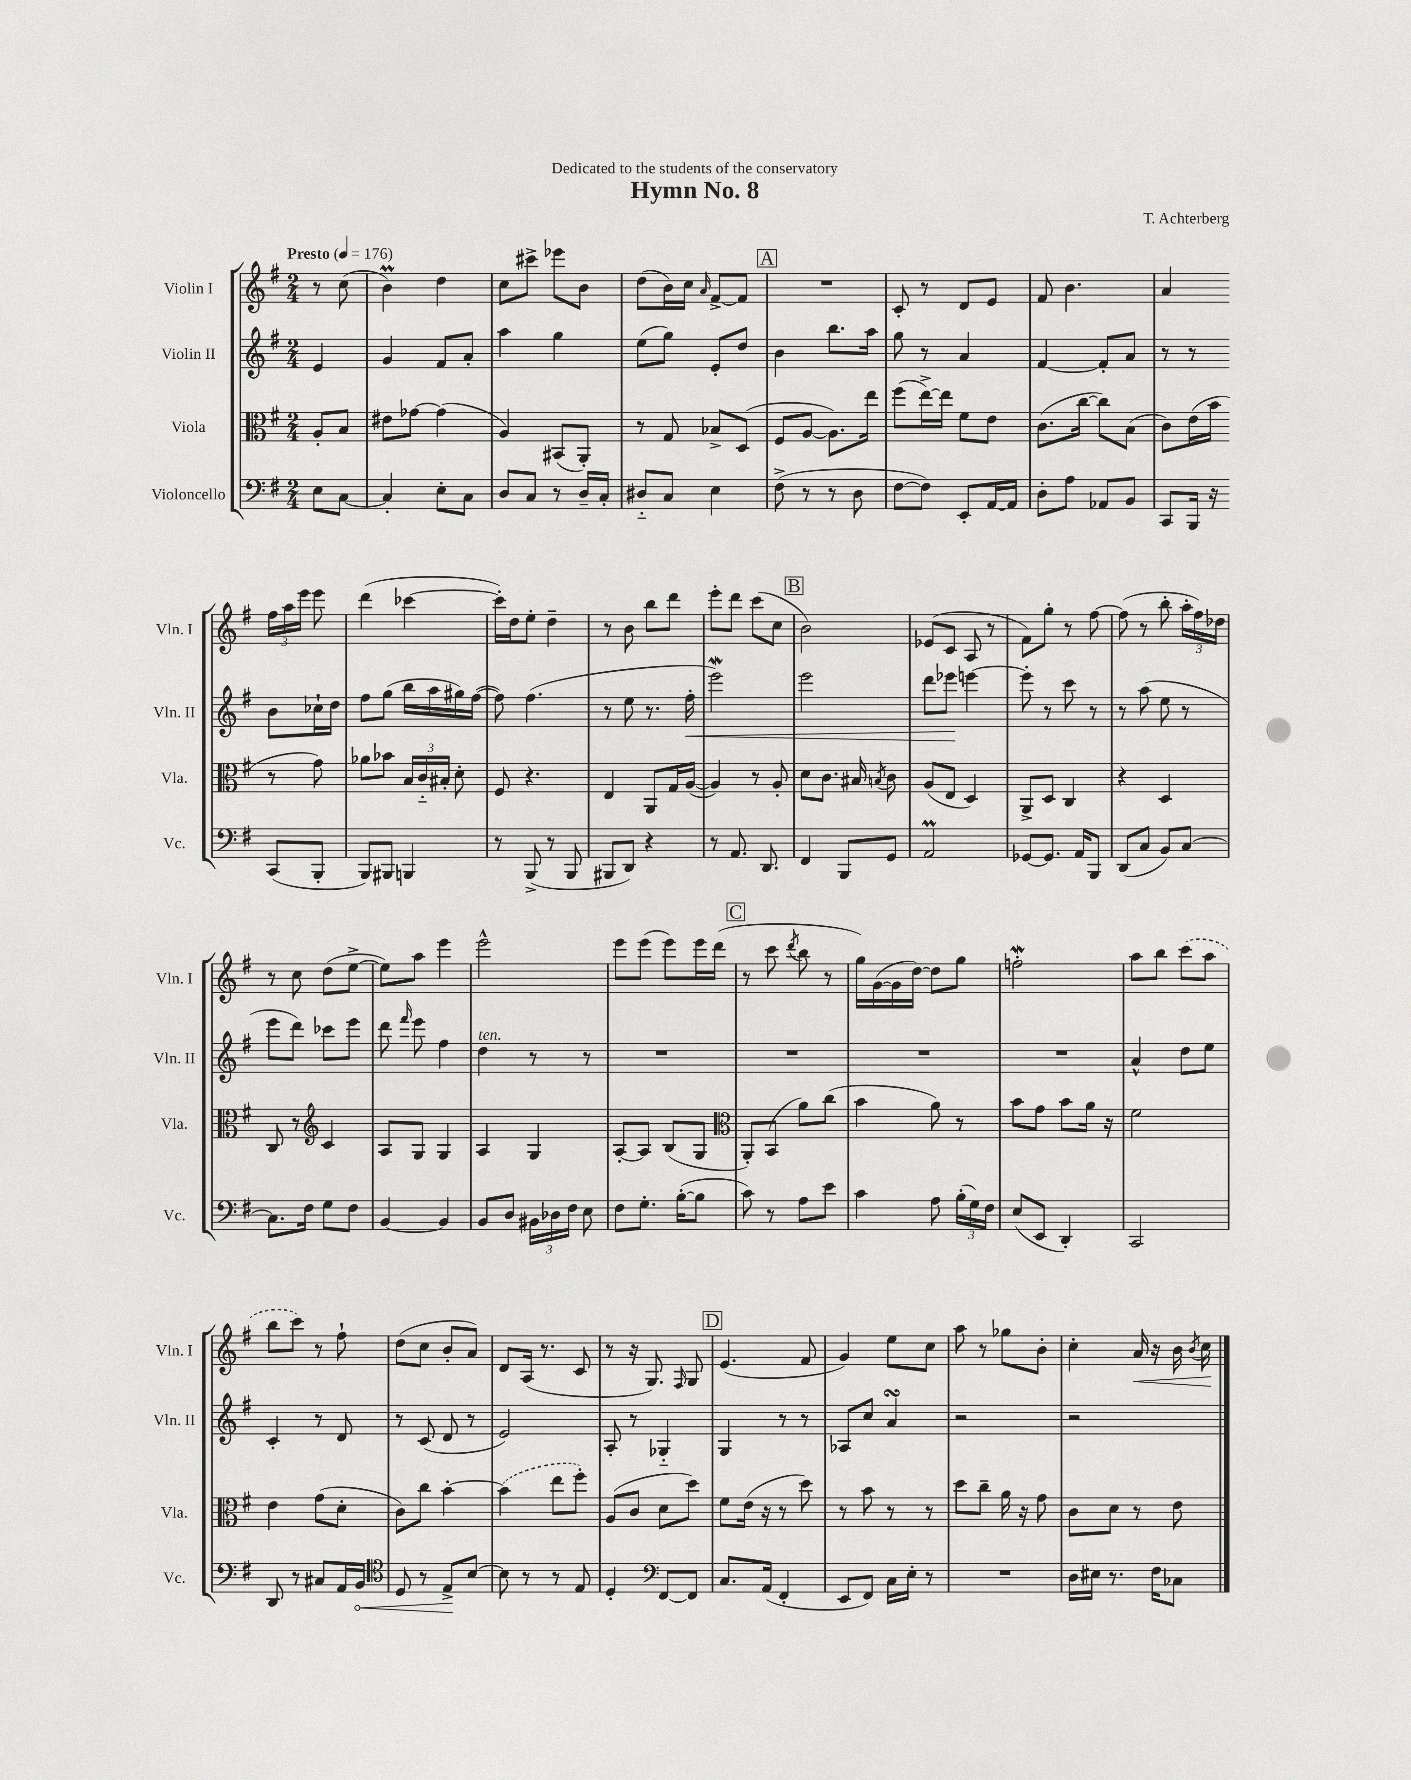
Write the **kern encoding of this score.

**kern	**kern	**kern	**kern
*staff4	*staff3	*staff2	*staff1
*clefF4	*clefC3	*clefG2	*clefG2
*k[f#]	*k[f#]	*k[f#]	*k[f#]
*M2/4	*M2/4	*M2/4	*M2/4
*MM176	*MM176	*MM176	*MM176
8E\L	8A'/L	4e/	8r
[8C\J	8B/J	.	(8cc\
=	=	=	=
4C'/]	8e#\L	4g/	4b\)
.	[8g-\J	.	.
8E'\L	(4g-\]	8f#/L	4dd\
8C\J	.	8a'/J	.
=	=	=	=
8D/L	4A/)	4aa\	8cc\L
8C/J	.	.	8ccc#^\J
8r	(8BB#/L	4gg\	8eee-\L
16D~/LL	8AA'/J)	.	8b\J
16C'/JJ	.	.	.
=	=	=	=
8D#'~/L	8r	(8ee\L	(8dd\L
8C/J	8G/	8gg\J)	16b\L)
.	.	.	16cc\JJ
.	.	.	16qqa/
4E\	8B-^/L	8e'/L	[8f#^/L
.	(8D/J	8dd/J	8f#/]J
=	=	=	=
(8F#^\	8F#/L	4b\	2r
8r	[8A/J	.	.
8r	8.A\]L)	8.bb\L	.
8D\	.	.	.
.	16ee\Jk	16aa\Jk	.
=	=	=	=
[8F#\L	(8ff#\L	8gg\	8c'/
8F#\]J)	[16ee^\L)	8r	8r
.	16ee\]JJ	.	.
8EE'/L	8f#\L	4a/	8d/L
[16AA/L	8e\J	.	8e/J
16AA/]JJ	.	.	.
=	=	=	=
8D'\L	(8.c\L	[4f#/	8f#/
8A\J	.	.	4.b\
.	[16cc\Jk	.	.
8AA-/L	8cc\]L)	8f#'/]L	.
8BB/J	(8B\J	8a/J	.
=	=	=	=
8CC/L	8c\L)	8r	4a/
16BBB/Jk	(16e\L	8r	.
16r	16b\JJ	.	.
(8CC/L	8r	8b\L	24ff#\LL
.	.	.	24aa\
.	.	.	24eee\JJ
8BBB'/J	8g\)	16cc-`\L	8eee\
.	.	16dd\JJ	.
=	=	=	=
8BBB/L)	8a-\L	8ff#\L	(4ddd\
8BBB#/J	8b-\J	(8gg\J	.
4BBB/	24B/LL	16bb\LL	[4ccc-\
.	24c'~/	.	.
.	.	16aa\	.
.	24B#'/JJ	.	.
.	8d'\	16gg#\)	.
.	.	([16ff#\JJ	.
=	=	=	=
8r	8F#/	8ff#\])	16ccc-'\]LL)
.	.	.	16dd\J
(8BBB^/	4.r	(4.ff#\	8ee'\J
8r	.	.	4dd~\
8BBB/	.	.	.
=	=	=	=
8BBB#/L	4E/	8r	8r
8DD/J)	.	8ee\	8b\
4r	8AA/L	8.r	8bb\L
.	16G/L	.	8ddd\J
.	([16A/JJ	16ff#'\	.
=	=	=	=
8r	4A/])	2eee\)	8eee'\L
8.AA/	.	.	8ddd\J
.	8r	.	(8ccc\L
8.DD/	.	.	.
.	8A'/	.	8cc\J
=	=	=	=
4FF#/	8d\L	2eee\	2b\)
.	8.c\J	.	.
8BBB/L	.	.	.
.	16B#/	.	.
.	8qB/	.	.
8GG/J	8c\	.	.
=	=	=	=
2AA/	(8A/L	8ddd\L	(8e-/L
.	8E/J	8eee-\J	8c/J
.	4D/)	[4eee\	8A/
.	.	.	8r
=	=	=	=
[8GG-/L	8AA^/L	8eee'\]	8f#\L)
8.GG-/]J	8D/J	8r	8gg'\J
.	4C/	8ccc\	8r
16AA/LK	.	.	.
8BBB/J	.	8r	[8ff#\
=	=	=	=
(8DD/L	4r	8r	(8ff#\]
8C/J	.	(8aa\	8r
8BB/L)	4D/	8ee\	8bb'\
[8C/J	.	8r	24aa'\LL
.	.	.	24ff#\)
.	.	.	24dd-\JJ
=	=	=	=
8.C\]L	8C/	8eee\L	8r
.	8r	8ddd\J)	8cc\
16F#\Jk	.	.	.
*	*clefG2	*	*
8G\L	4c/	8ccc-\L	(8dd\L
8F#\J	.	8eee\J	[8ee^\J
=	=	=	=
[4BB/	8A/L	8ddd\	8ee\]L)
.	.	16qqfff#/	.
.	8G/J	8eee\	8aa\J
4BB/]	4G/	4ff#\	4eee\
=	=	=	=
8BB/L	4A/	4dd\	2eee^^\
8D/J	.	.	.
24BB#\LL	4G/	8r	.
24D-\	.	.	.
24F#\JJ	.	.	.
8E\	.	8r	.
=	=	=	=
8F#\L	[8A'/L	2r	8eee\L
8.G'\J	8A/]J	.	(8eee\J
.	(8B/L	.	8eee\L)
([16B'\LK	.	.	.
8B\]J	8G/J	.	16eee\L
.	.	.	(16ddd\JJ
=	=	=	=
*	*clefC3	*	*
8c\)	8AA'/L)	2r	8r
8r	(8BB/J	.	8ccc\
.	.	.	8qddd/
8A\L	8a\L)	.	8bb\
8e\J	(8cc\J	.	8r
=	=	=	=
4c\	4b\	2r	16gg\LL)
.	.	.	([16g\
.	.	.	16g\]
.	.	.	[16dd\JJ)
8A\	8a\)	.	8dd\]L
(24B'\LL	8r	.	8gg\J
24G\)	.	.	.
24F#\JJ	.	.	.
=	=	=	=
(8E/L	8b\L	2r	2ff'\
8EE/J	8g\J	.	.
4DD'/)	8b\L	.	.
.	16a\Jk	.	.
.	16r	.	.
=	=	=	=
2CC/	2f#\	4a^^/	8aa\L
.	.	.	8bb\J
.	.	8dd\L	(8ccc\L
.	.	8ee\J	8aa\J
=	=	=	=
8DD/	4e\	4c'/	8bb\L
8r	.	.	8ccc\J)
8C#/L	(8g\L	8r	8r
16AA/L	8d'\J	8d/	8ff#`\
16BB/JJ	.	.	.
=	=	=	=
*clefC4	*	*	*
8D/	8c\L)	8r	(8dd\L
8r	8cc\J	(8c/	8cc\J
8E^/L	[4b'\	8d/	8b'/L
[8B/J	.	8r	8a/J)
=	=	=	=
8B\]	(4b\]	2e/)	8d/L
8r	.	.	(16A/Jk
.	.	.	8.r
8r	8ee\L	.	.
8E/	8ff#'\J)	.	8c/
=	=	=	=
4D'/	(8A/L	8A'/	8r
.	8c/J	8r	16r
.	.	.	8.G/)
*clefF4	*	*	*
[8FF#/L	8d\L	4G-'~/	.
.	.	.	16qqF#/
8FF#/]J	8dd\J)	.	8G/
=	=	=	=
8.C/L	8f#\L	4G/	(4.e/
.	(16e\Jk	.	.
(16AA/Jk	16r	.	.
4FF#'/	8r	8r	.
.	8dd\)	8r	8f#/
=	=	=	=
8EE/L	8r	8A-/L	4g/)
8FF#/J)	8b\	8cc/J	.
16C\LL	8r	4a/	8ee\L
16E'\JJ	.	.	.
8r	8r	.	8cc\J
=	=	=	=
2r	8dd\L	2r	8aa\
.	8cc~\J	.	8r
.	16a\	.	8gg-\L
.	16r	.	.
.	8g\	.	8b'\J
=	=	=	=
16D\LL	8c\L	2r	4cc'\
16E#\JJ	.	.	.
8.r	8d\J	.	.
.	8r	.	16a/
16F#\LK	.	.	16r
8C-\J	8e\	.	16b\
.	.	.	8qb/
.	.	.	16cc\
==	==	==	==
*-	*-	*-	*-
